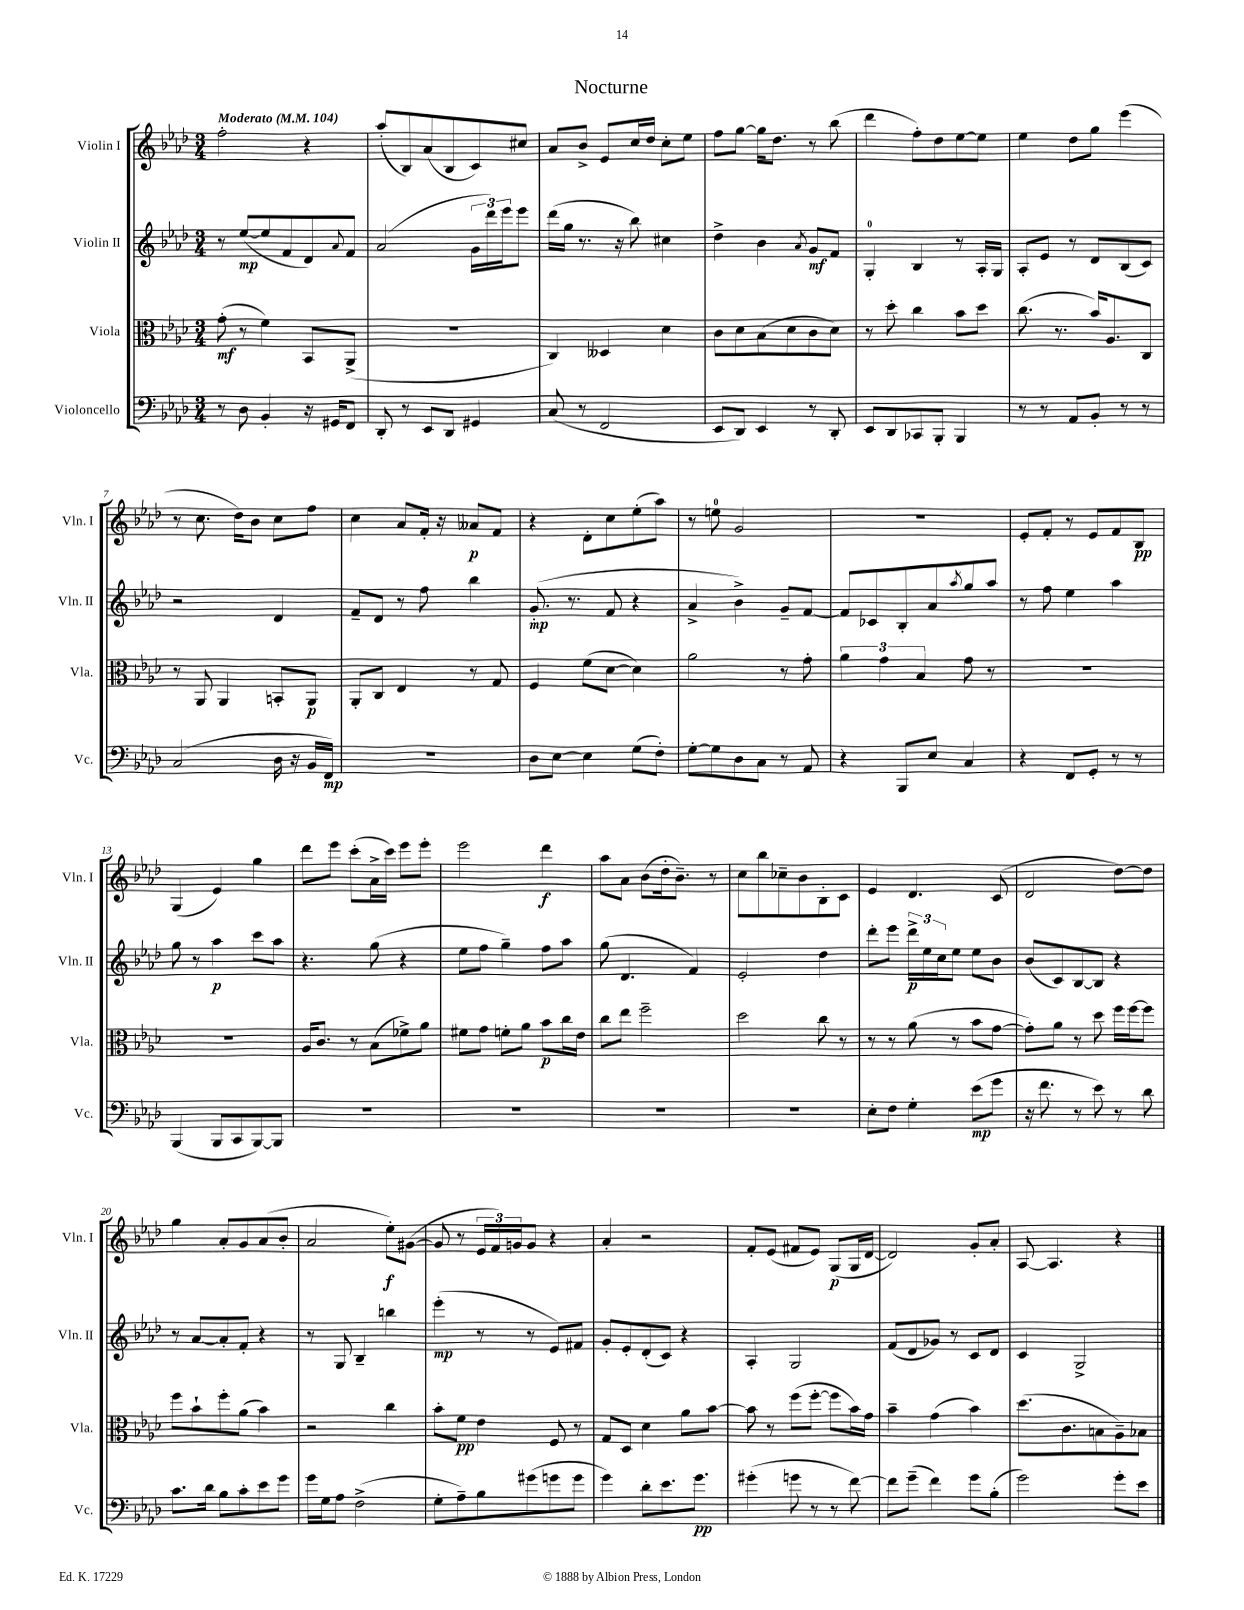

**kern	**kern	**kern	**kern
*staff4	*staff3	*staff2	*staff1
*clefF4	*clefC3	*clefG2	*clefG2
*k[b-e-a-d-]	*k[b-e-a-d-]	*k[b-e-a-d-]	*k[b-e-a-d-]
*M3/4	*M3/4	*M3/4	*M3/4
*MM104	*MM104	*MM104	*MM104
8r	(8g'\	8r	2ff'\
8D-\	8r	([8ee-/L	.
4BB-'/	4f\)	8ee-/]	.
.	.	8f/	.
16r	8BB-/L	8d-/)	4r
16GG#/LK	.	.	.
.	.	8qqa-/	.
8FF/J	(8AA-^/J	8f/J	.
=	=	=	=
8DD-'/	2.r	(2a-/	(8aa-'/L
8r	.	.	8B-/)
8EE-/L	.	.	(8a-/
8DD-/J	.	.	8B-/
4GG#/	.	24g\LL	8c/)
.	.	24ddd-\)	.
.	.	24eee-\J	.
.	.	8eee-\J	8cc#/J
=	=	=	=
(8C/	4C/)	(16ddd-\LL	8a-/L
.	.	16gg\JJ	.
8r	.	8.r	8b-^/J
2FF/	4D--/	.	8e-/L
.	.	16r	.
.	.	8bb-\)	16cc/L
.	.	.	16dd-/JJ
.	4d-\	4cc#\	8cc'\L
.	.	.	8ee-\J
=	=	=	=
8EE-/L	8c\L	4dd-^\	8ff\L
8DD-/J)	8d-\	.	[8gg\J
4EE-/	(8B-\	4b-\	16gg\]LK
.	.	.	8.dd-\J
.	8d-\	.	.
.	.	8qa-/	.
8r	8c\	8g/L	8r
8DD-'/	8d-\J)	8f/J	(8bb-\
=	=	=	=
8EE-/L	8r	4G'/	4ddd-\
8DD-/	8dd-'\	.	.
8CC-/	4cc\	4B-/	8ff'\L)
8BBB-'/J	.	.	8dd-\
4BBB-/	8b-\L	8r	[8ee-\
.	8dd-\J	16A-'/LL	8ee-\]J
.	.	16G/JJ	.
=	=	=	=
8r	(8.cc\	8A-'/L	4ee-\
8r	.	8e-/J	.
.	8.r	.	.
8AA-/L	.	8r	8dd-\L
8BB-'/J	16b-/LK)	8d-/L	8gg\J
.	8.A-/	.	.
8r	.	(8B-/	(4eee-\
8r	8C/J	8c/J)	.
=	=	=	=
(2C/	8r	2r	8r
.	8AA-/	.	8.cc\
.	4AA-/	.	.
.	.	.	16dd-\LK)
.	.	.	8b-\J
16D-\	8BB'/L	4d-/	8cc\L
16r	.	.	.
16BB-/LL	8AA-/J	.	8ff\J
16FF/JJ)	.	.	.
=	=	=	=
2.r	8AA-'/L	8f~/L	4cc\
.	8C/J	8d-/J	.
.	4E-/	8r	8a-/L
.	.	8ff\	16f'/Jk
.	.	.	16r
.	8r	4bb-\	8a--/L
.	8G/	.	8f/J
=	=	=	=
8D-\L	4F/	(8.g'/	4r
[8E-\J	.	.	.
.	.	8.r	.
4E-\]	(8f\L	.	8d-'\L
.	[8d-\J	8f/	8cc\
(8G\L	4d-\])	4r	(8ee-'\
8F'\J)	.	.	8aa-\J)
=	=	=	=
[8G'\L	2a-\	4a-^/	8r
8G\]	.	.	8ee\
8D-\	.	4b-^\)	2g/
8C\J	.	.	.
8r	8r	8g~/L	.
8AA-/	8g'\	[8f/J	.
=	=	=	=
4r	6a-\	8f/]L	2.r
.	.	8c-/	.
.	6g\	.	.
8BBB-/L	.	8B-'/	.
.	6B-/	.	.
8E-/J	.	8a-/	.
.	.	8qaa-/	.
4C/	8g\	8gg/	.
.	8r	8aa-/J	.
=	=	=	=
4r	2.r	8r	8e-'/L
.	.	8ff\	8f'/J
8FF/L	.	4ee-\	8r
8GG'/J	.	.	8e-/L
8r	.	4aa-\	8f/
8r	.	.	8B-/J
=	=	=	=
(4BBB-/	2.r	8gg\	(4G/
.	.	8r	.
8BBB-/L	.	4aa-\	4e-/)
8CC/	.	.	.
[8BBB-/)	.	8ccc\L	4gg\
8BBB-/]J	.	8aa-\J	.
=	=	=	=
2.r	16A-/LK	4.r	8ddd-\L
.	8.c/J	.	.
.	.	.	8eee-\J
.	8r	.	(8ccc'\L
.	(8B-\L	(8gg\	16a-^\L
.	.	.	16ccc\JJ)
.	8f-^\)	4r	8eee-\L
.	8a-\J	.	8eee-'\J
=	=	=	=
2.r	8f#\L	8ee-\L	2eee-\
.	8g\J	8ff\J	.
.	8f'\L	4gg~\)	.
.	8a-\J	.	.
.	8b-\L	8ff\L	4ddd-\
.	16cc\L	8aa-\J	.
.	16e-\JJ	.	.
=	=	=	=
2.r	8cc\L	(8gg\	8aa-\L
.	8ee-\J	4.d-/	8a-\J
.	2ff~\	.	(8b-\L
.	.	.	16dd-'\k
.	.	.	8.b-~\J)
.	.	4f/)	.
.	.	.	8r
=	=	=	=
2.r	2dd-\	2e-'/	8cc\L
.	.	.	8bb-\
.	.	.	8cc-~\
.	.	.	8b-\
.	8cc\	4dd-\	8B-'\
.	8r	.	8c\J
=	=	=	=
8E-'\L	8r	8ddd-'\L	4e-/
8F\J	8r	8eee-\J	.
4G'\	(8a-\	24ddd-^\LL	4.d-/
.	.	24ee-\	.
.	.	24cc\J	.
.	8r	8ee-\J	.
(8e-\L	8b-\L	8ee-\L	.
8g\J	[8g\J	8b-\J	(8c/
=	=	=	=
16r	8g'\]L)	(8b-/L	2d-/
8.f\	.	.	.
.	8a-\J	8c/)	.
8r	8r	[8B-/	.
8e-\)	8dd-\	8B-/]J	.
8r	16ff\LL	4r	[8dd-\L)
.	[16ff\J	.	.
8d-\	8ff\]J	.	8dd-\]J
=	=	=	=
8.c\L	8ff\L	8r	4gg\
.	8b-`\	[8a-/L	.
16d-\Jk	.	.	.
8B-\L	8ff'\	8a-'/]	8a-'/L
8c'\	(8a-\J	8f'/J	8g/
8e-\	4b-\)	4r	(8a-/
8g\J	.	.	8b-'/J
=	=	=	=
16g\LL	2r	8r	2a-/
16G\J	.	.	.
8A-\J	.	8G/	.
(2F^\	.	4B-~/	.
.	4cc\	4bb\	8ee-'\L)
.	.	.	([8g#\J
=	=	=	=
8G'\L	8b-'\L	(4eee-'\	8g#/]
8A-~\)	8f\J	.	8r
8B-\	4e-\	8r	24e-/LL
.	.	.	24f/)
.	.	.	24g/J
(8g#\	.	8r	8g/J
8g\	8F/	8e-/L)	4r
8g\J	8r	8f#/J	.
=	=	=	=
4g\)	8G/L	8g'/L	4a-'/
.	8D-/J	8e-'/	.
8d-'\L	4d-\	(8d-'/	2r
8.e-\	.	8c/J)	.
.	8a-\L	4r	.
8.g\J	.	.	.
.	[8b-\J	.	.
=	=	=	=
(4g#'\	8b-\]	4A-'/	8f'/L
.	8r	.	(8e-/J
8g\	(8ff\L	2G/	8f#/L
8r	[8ff'\J	.	8e-/J)
8r	8ff\]L	.	(8G/L
[8f\)	16b-\L)	.	16G/L
.	16g\JJ	.	[16d-/JJ
=	=	=	=
8f\]L	4b-~\	(8f/L	2d-/])
(8g~\J	.	8d-/	.
4f\)	(4g\	8g-/J)	.
.	.	8r	.
8g\L	4b-\)	8c/L	8g'/L
(8B-'\J	.	8d-/J	8a-'/J
=	=	=	=
2g\)	(8.dd-\L	4c/	[8A-/
.	.	.	4.A-/]
.	8.c\	.	.
.	.	2G^/	.
.	8B\	.	.
8g'\L	8A-~\)	.	4r
8e-\J	8B-\J	.	.
==	==	==	==
*-	*-	*-	*-
